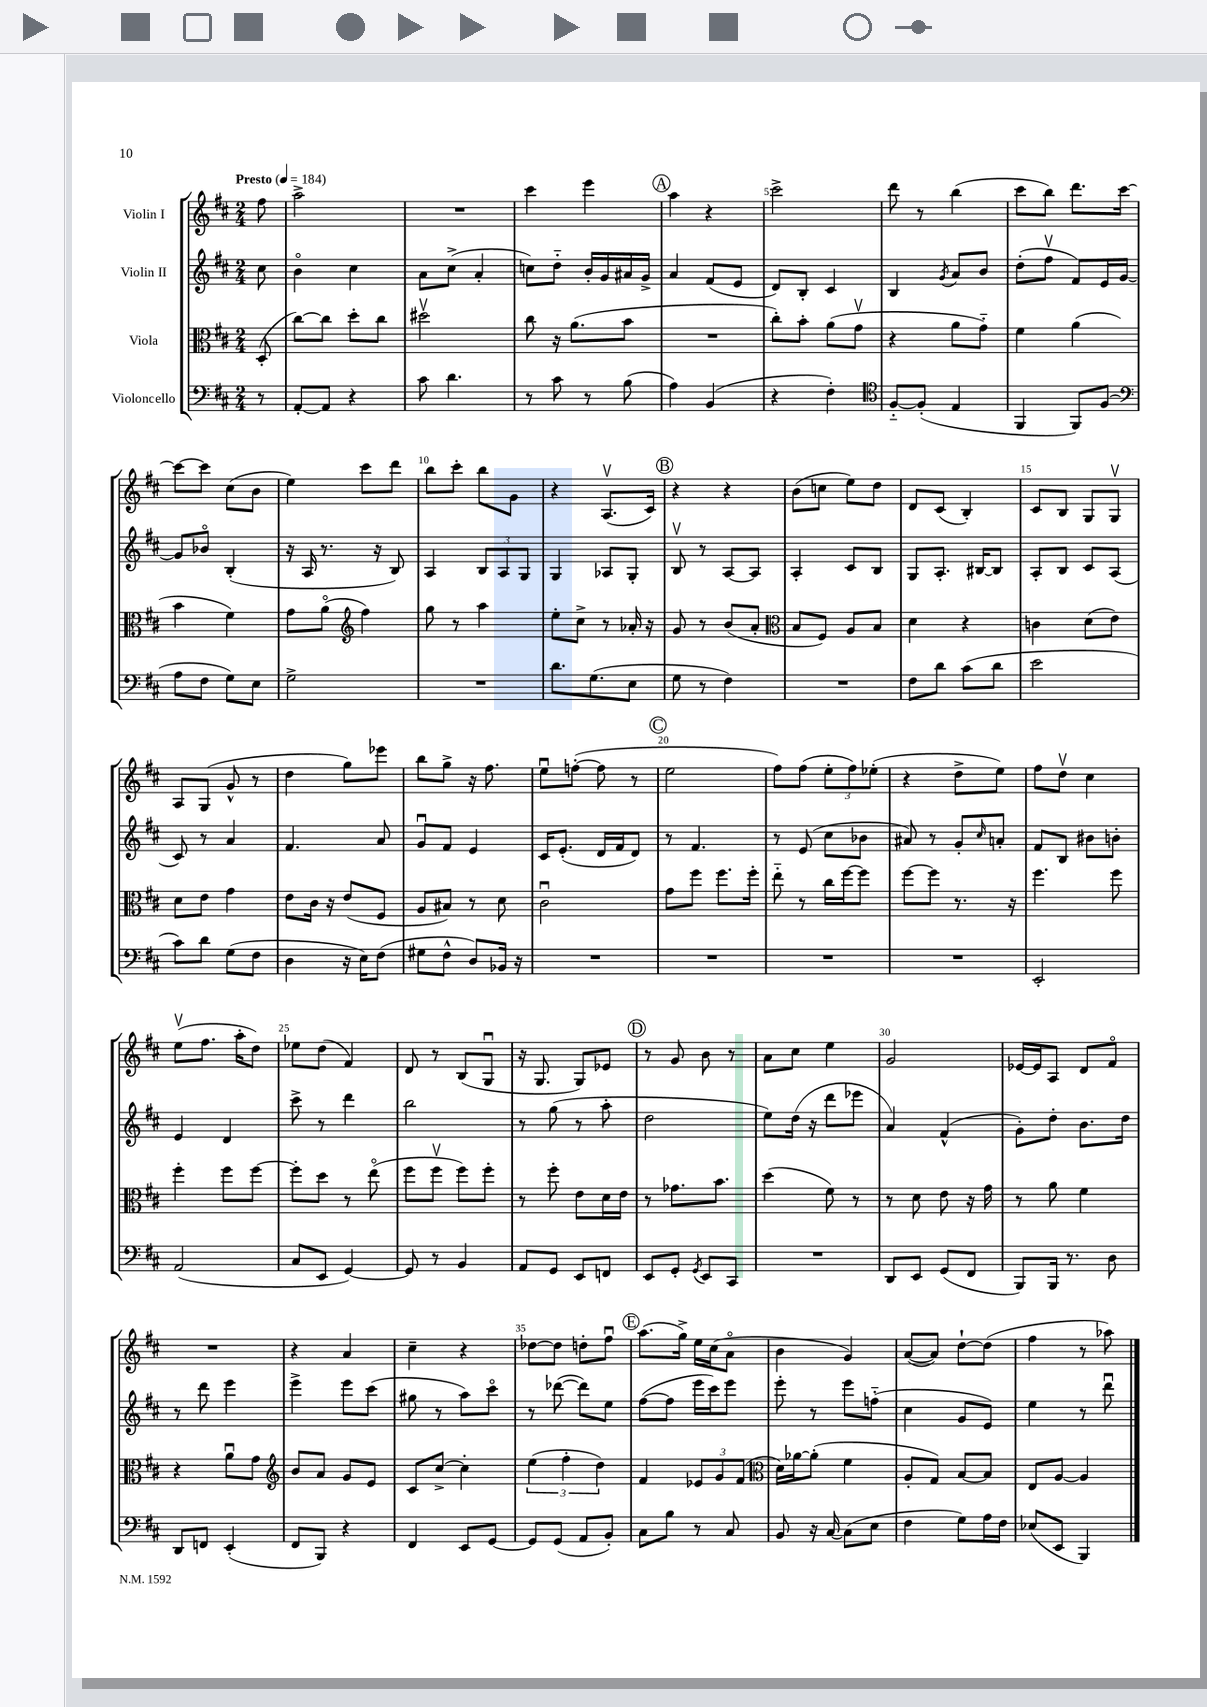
<<
\new StaffGroup <<
\new Staff = "s0" \with { instrumentName = "Violin I" } {
    \clef treble \key d \major \numericTimeSignature \time 2/4 \partial 8 \tempo "Presto" 4 = 184
    fis''8 |
    a''2-> |
    R2 |
    cis'''4 e'''4 |
    \mark \markup { \circle "A" } a''4 r4 |
    cis'''2-> |
    d'''8 r8 b''4( |
    cis'''8 b''8) d'''8. cis'''16~ |
    cis'''8~ cis'''8 cis''8( b'8 |
    e''4) cis'''8 d'''8 |
    b''8 cis'''8-. b''8 g'8 |
    r4 a8.\upbow( cis'16) |
    \mark \markup { \circle "B" } r4 r4 |
    b'8( c''8 e''8) d''8 |
    d'8 cis'8( b4-.) |
    cis'8 b8 g8 g8\upbow |
    a8 g8( g'8-^ r8 |
    d''4 g''8) ees'''8 |
    b''8 g''8-> r16 fis''8. |
    e''8\downbow f''8~-.( f''8 r8 |
    \mark \markup { \circle "C" } e''2 |
    fis''8) fis''8( \tuplet 3/2 { e''8-. fis''8) ees''8-.( } |
    r4 d''8-> e''8) |
    fis''8 d''8\upbow cis''4 |
    e''8\upbow( fis''8. a''16-. d''8) |
    ees''8 d''8( fis'4) |
    d'8 r8 b8( g8\downbow |
    r16 g8. g8) ees'8 |
    \mark \markup { \circle "D" } r8 g'8 b'8 r8 |
    a'8 cis''8 e''4 |
    g'2 |
    ees'16~ ees'16 a8 d'8 fis'8\flageolet |
    R2 |
    r4 a'4 |
    cis''4-- r4 |
    des''8~ des''8 d''8-. fis''8\downbow |
    \mark \markup { \circle "E" } a''8.( g''16->) e''16 cis''16( a'8\flageolet |
    b'4 g'4) |
    a'8~( a'8) d''8~-! d''8( |
    fis''4 r8 aes''8) \bar "|." |
}
\new Staff = "s1" \with { instrumentName = "Violin II" } {
    \clef treble \key d \major \numericTimeSignature \time 2/4 \partial 8
    cis''8 |
    b'4\flageolet cis''4 |
    a'8 cis''8->( a'4-. |
    c''8) d''8-_ b'16-. g'16 ais'16 g'16-> |
    \mark \markup { \circle "A" } a'4 fis'8( e'8 |
    d'8) b8-. cis'4 |
    b4 \acciaccatura { g'8 } a'8 b'8 |
    d''8-.( fis''8\upbow fis'8) e'16 g'16~ |
    g'8 bes'8\flageolet b4-.( |
    r16 a16 r8. r16 b8) |
    a4 \tuplet 3/2 { b8 a8 g8 } |
    g4 aes8 g8-. |
    \mark \markup { \circle "B" } b8\upbow r8 a8~ a8 |
    a4-. cis'8 b8 |
    g8 a8.-. bis16~ bis8 |
    a8-. b8 cis'8 a8( |
    cis'8) r8 a'4 |
    fis'4. a'8 |
    g'8\downbow fis'8 e'4 |
    cis'16 e'8.-.( d'16 fis'16 d'8) |
    \mark \markup { \circle "C" } r8 fis'4. |
    r8 e'8( cis''8 bes'8 |
    ais'8) r8 g'8-. \grace { cis''16 } a'8-. |
    fis'8 b8 bis'8 b'8-. |
    e'4 d'4 |
    cis'''8-> r8 d'''4 |
    b''2 |
    r8 g''8( r8 a''8-. |
    \mark \markup { \circle "D" } d''2 |
    e''8) d''16( r16 d'''8 ees'''8 |
    a'4) fis'4-^( |
    g'8-.) d''8-. b'8. d''16 |
    r8 d'''8 e'''4 |
    e'''4-> e'''8 cis'''8( |
    gis''8 r8 a''8) cis'''8\flageolet |
    r8 des'''8~( des'''8) e''8 |
    \mark \markup { \circle "E" } fis''8~( fis''8 e'''16 cis'''16) e'''8 |
    e'''8-. r8 e'''8 f''8-_( |
    cis''4 g'8 e'8) |
    e''4 r8 d'''8\downbow \bar "|." |
}
\new Staff = "s2" \with { instrumentName = "Viola" } {
    \clef alto \key d \major \numericTimeSignature \time 2/4 \partial 8
    d8-.( |
    cis''8~) cis''8 d''8-. cis''8 |
    dis''2\upbow |
    cis''8 r16 a'8.( b'8 |
    \mark \markup { \circle "A" } R2 |
    cis''8-.) b'8-. a'8( g'8\upbow |
    r4 a'8 g'8-_) |
    fis'4 a'4( |
    b'4 fis'4) |
    g'8 a'8\flageolet( \clef treble fis''4) |
    g''8 r8 a''4 |
    e''8-. cis''8-> r8 aes'16-. r16 |
    \mark \markup { \circle "B" } g'8 r8 b'8( a'8-. |
    \clef alto b8 fis8) a8 b8 |
    d'4 r4 |
    c'4 d'8( e'8) |
    d'8 e'8 g'4 |
    e'8 cis'16 r16 e'8( fis8 |
    a8 bis8) r8 d'8 |
    cis'2\downbow |
    \mark \markup { \circle "C" } g'8 fis''8 fis''8. fis''16-. |
    e''8-_ r8 cis''16 fis''16~ fis''8 |
    fis''8~ fis''8 r8. r16 |
    fis''4. fis''8 |
    fis''4-. fis''8 fis''8~ |
    fis''8-. d''8 r8 e''8\flageolet( |
    fis''8 fis''8\upbow fis''8) fis''8-. |
    r8 fis''8-. e'8 d'16 e'16 |
    \mark \markup { \circle "D" } r8 ges'8. b'8. |
    d''4( fis'8) r8 |
    r8 d'8 e'8 r16 g'16 |
    r8 a'8 fis'4 |
    r4 a'8\downbow g'8 |
    \clef treble b'8 a'8 g'8 e'8 |
    cis'8 cis''8~-> cis''4-. |
    \tuplet 3/2 { e''4( fis''4-. d''4) } |
    \mark \markup { \circle "E" } fis'4 \tuplet 3/2 { ees'8 g'8 fis'8( } |
    \clef alto d'16) aes'16~ aes'8-.( fis'4 |
    a8-. g8) b8~ b8 |
    e8 a8~ a4 \bar "|." |
}
\new Staff = "s3" \with { instrumentName = "Violoncello" } {
    \clef bass \key d \major \numericTimeSignature \time 2/4 \partial 8
    r8 |
    a,8~-. a,8 r4 |
    cis'8 d'4. |
    r8 cis'8 r8 b8( |
    \mark \markup { \circle "A" } a4) b,4( |
    r4 fis4-.) |
    \clef tenor fis8~-_ fis8-.( e4 |
    fis,4 fis,8) fis8( |
    \clef bass a8 fis8 g8) e8 |
    g2-> |
    R2 |
    d'8. g8.( e8 |
    \mark \markup { \circle "B" } g8 r8 fis4) |
    R2 |
    fis8 d'8 cis'8( d'8 |
    e'2 |
    cis'8) d'8 g8( fis8 |
    d4 r16 e16) fis8( |
    gis8 fis8-^ d8) bes,16 r16 |
    R2 |
    \mark \markup { \circle "C" } R2 |
    R2 |
    R2 |
    e,2-. |
    a,2( |
    cis8 e,8 g,4~) |
    g,8 r8 b,4 |
    a,8 g,8 e,8 f,8 |
    \mark \markup { \circle "D" } e,8 g,8-. \acciaccatura { g,8 } e,8 cis,8 |
    R2 |
    d,8 e,8 g,8( fis,8 |
    b,,8) b,,16 r8. d8 |
    d,8 f,8 e,4-.( |
    fis,8 b,,8) r4 |
    fis,4 e,8 g,8~ |
    g,8 g,8( a,8 b,8-.) |
    \mark \markup { \circle "E" } cis8 b8 r8 cis8 |
    b,8 r16 cis16~ cis8( e8 |
    fis4 g8) a16 fis16 |
    ees8( e,8 b,,4) \bar "|." |
}
>>
>>
\layout { \context { \Score \override BarNumber.break-visibility = ##(#f #t #t) barNumberVisibility = #(every-nth-bar-number-visible 5) } }
